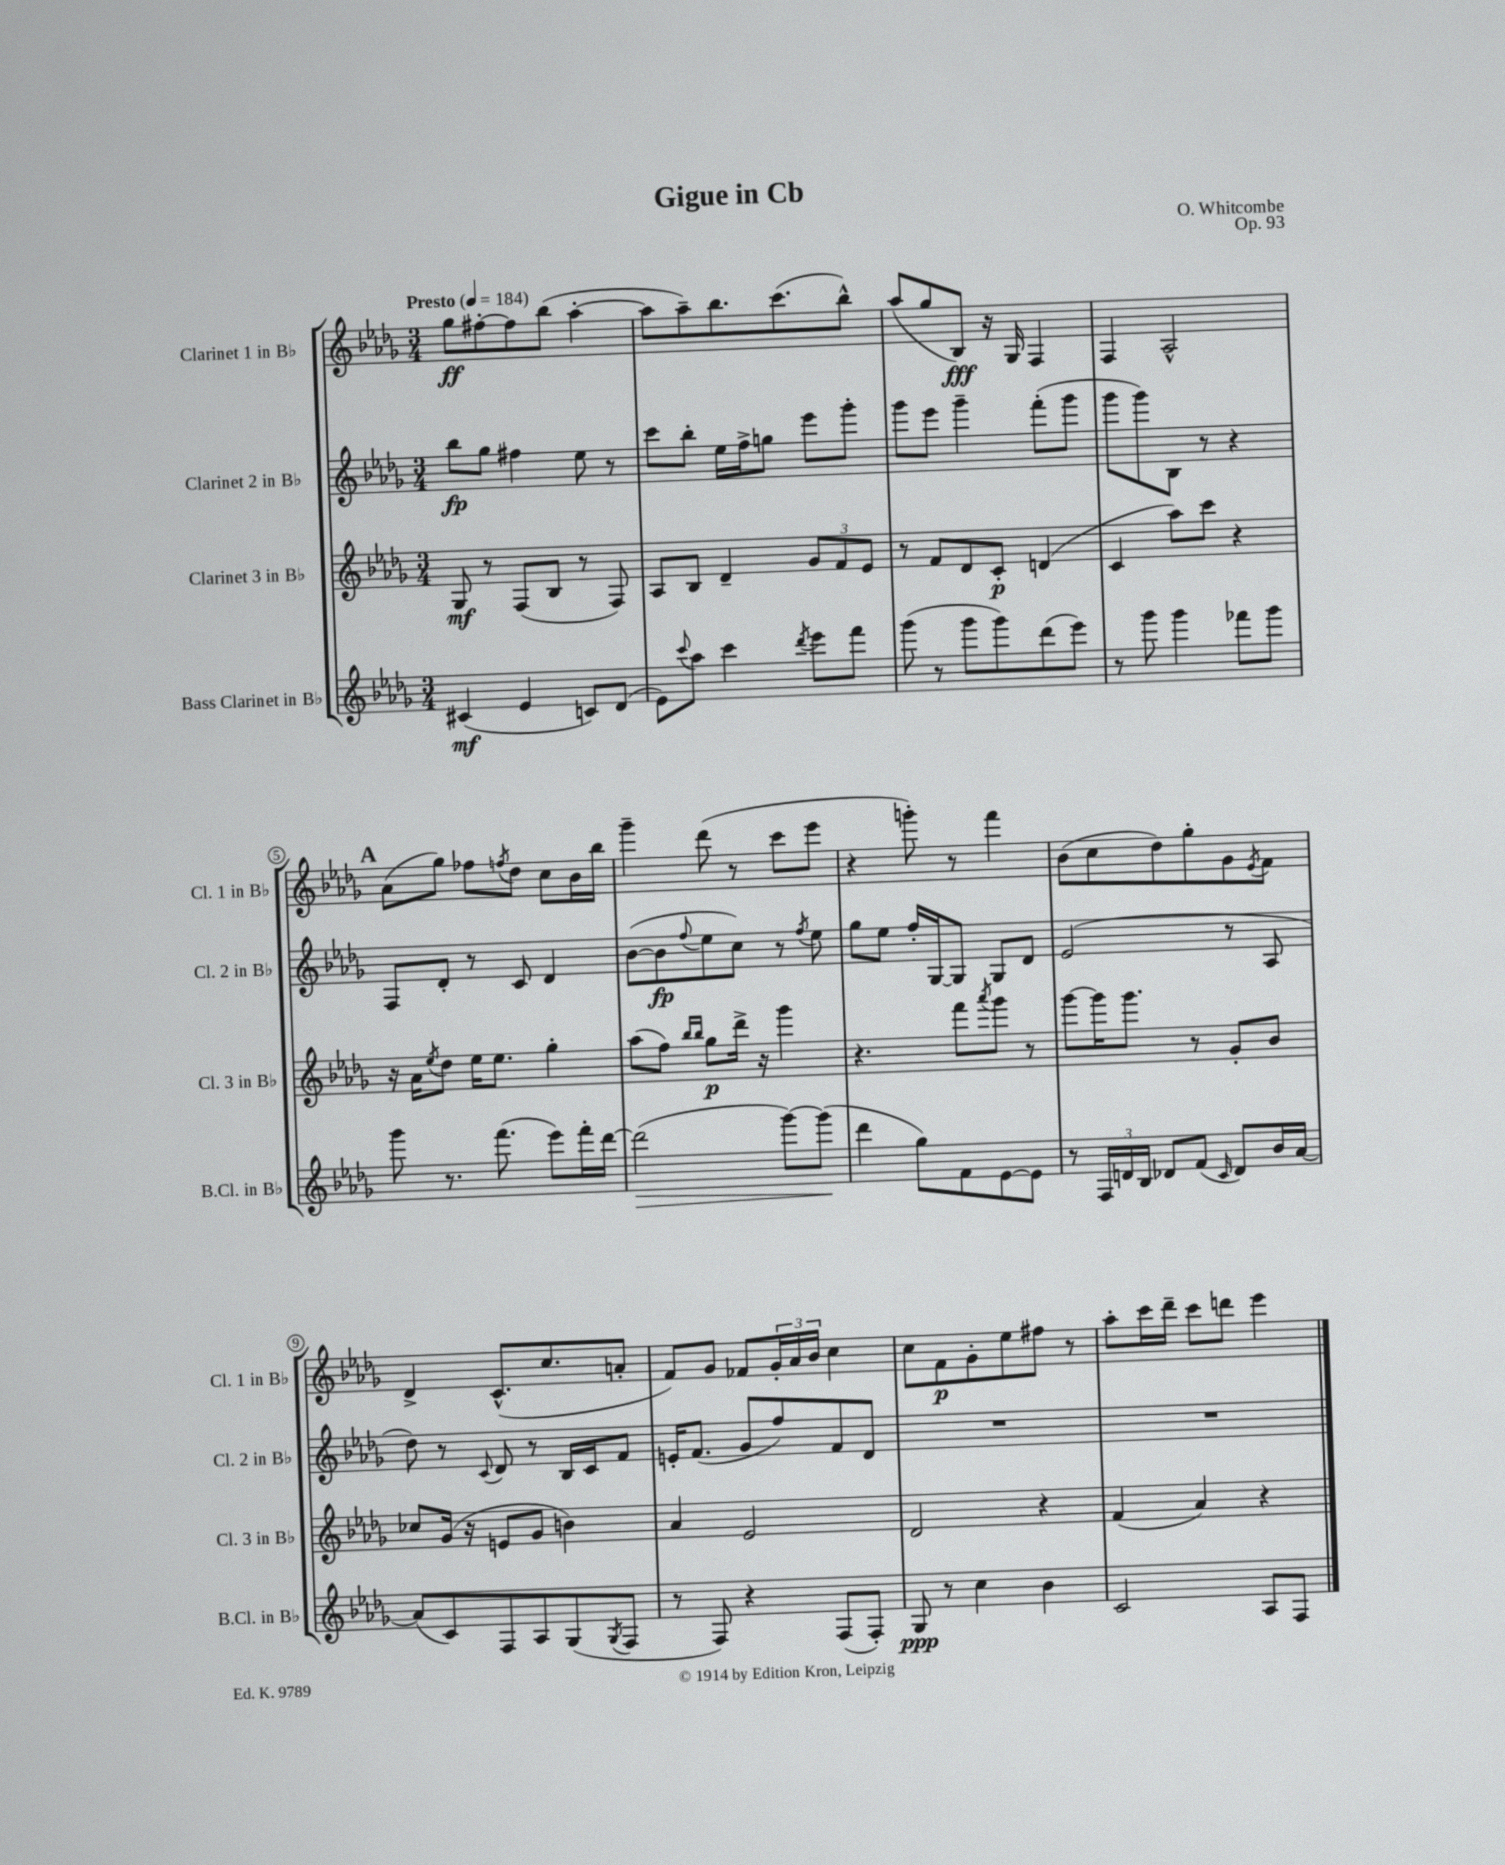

**kern	**dynam	**kern	**dynam	**kern	**dynam	**kern	**dynam
*part4	*part4	*part3	*part3	*part2	*part2	*part1	*part1
*staff4	*staff4	*staff3	*staff3	*staff2	*staff2	*staff1	*staff1
*I"Bass Clarinet in B♭	*	*I"Clarinet 3 in B♭	*	*I"Clarinet 2 in B♭	*	*I"Clarinet 1 in B♭	*
*I'B.Cl. in B♭	*	*I'Cl. 3 in B♭	*	*I'Cl. 2 in B♭	*	*I'Cl. 1 in B♭	*
*clefG2	*	*clefG2	*	*clefG2	*	*clefG2	*
*k[b-e-a-d-g-]	*	*k[b-e-a-d-g-]	*	*k[b-e-a-d-g-]	*	*k[b-e-a-d-g-]	*
*M3/4	*	*M3/4	*	*M3/4	*	*M3/4	*
*MM184	*	*MM184	*	*MM184	*	*MM184	*
=1	=1	=1	=1	=1	=1	=1	=1
!	!	!	!	!	!	!LO:TX:a:B:t=Presto	!
(4c#X/	mf	8G-/	mf	8bb-\L	fp	8gg-\L	ff
.	.	8r	.	8gg-\J	.	[8ff#X'\	.
4e-/	.	(8F/L	.	4ff#X\	.	8ff#\]	.
.	.	8B-/J	.	.	.	(8bb-\J	.
8cn/L)	.	8r	.	8ee-\	.	[4aa-'\	.
(8d-/J	.	8F/)	.	8r	.	.	.
=2	=2	=2	=2	=2	=2	=2	=2
8e-\L)	.	8A-/L	.	8ccc\L	.	8aa-\L]	.
8qqccc/	.	.	.	.	.	.	.
8aa-\J	.	8B-/J	.	8bb-'\J	.	8aa-~\)	.
4ccc\	.	4d-~/	.	16ee-\LL	.	8.bb-\	.
.	.	.	.	16ff^\J	.	.	.
.	.	.	.	8ggn\J	.	.	.
.	.	.	.	.	.	(8.ccc\	.
8qddd-/	.	.	.	.	.	.	.
8eee-\L	.	12g-/L	.	8eee-\L	.	.	.
.	.	12f/	.	.	.	.	.
8fff\J	.	.	.	8ggg-'\J	.	8bb-^^\J)	.
.	.	12e-/J	.	.	.	.	.
=3	=3	=3	=3	=3	=3	=3	=3
(8ggg-\	.	8r	.	8ggg-\L	.	(8aa-/L	.
8r	.	8f/L	.	8eee-\J	.	8gg-/	.
8ggg-\L	.	8d-/	.	4ggg-~\	.	8B-/J)	fff
8ggg-\)	.	8c'/J	p	.	.	16r	.
.	.	.	.	.	.	16G-/	.
(8ddd-\	.	(4dn/	.	(8fff'\L	.	4F/	.
8eee-\J)	.	.	.	8ggg-\J	.	.	.
=4	=4	=4	=4	=4	=4	=4	=4
8r	.	4c/	.	8ggg-\L	.	4F/	.
8ggg-\	.	.	.	8ggg-\)	.	.	.
4ggg-\	.	8aa-\L)	.	8B-\J	.	2A-^^/	.
.	.	8ccc\J	.	8r	.	.	.
8fff-X\L	.	4r	.	4r	.	.	.
8ggg-\J	.	.	.	.	.	.	.
!!LO:LB:g=z
!!LO:REH:place=s1:t=A
=5	=5	=5	=5	=5	=5	=5	=5
8ggg-\	.	16r	.	8F/L	.	(8a-\L	.
.	.	16a-\KL	.	.	.	.	.
.	.	8qee-/	.	.	.	.	.
8.r	.	8dd-\J	.	8d-'/J	.	8gg-\J)	.
.	.	16ee-\KL	.	8r	.	8ff-X\L	.
(8.fff\	.	8.ee-\J	.	.	.	.	.
.	.	.	.	.	.	8qffn/	.
.	.	.	.	8c/	.	8dd-\J	.
8eee-\L)	.	4gg-'\	.	4d-/	.	8cc\L	.
16fff'\L	.	.	.	.	.	16b-\L	.
[16ddd-\JJ	.	.	.	.	.	16bb-\JJ	.
=6	=6	=6	=6	=6	=6	=6	=6
!	!LO:HP:b	!	!	!	!	!	!
(2ddd-\]	>	(8aa-\L	.	([8b-\L	.	4ggg-~\	.
.	.	8ff\J)	.	8b-\]	fp	.	.
.	.	16qqbb-/LL	.	.	.	.	.
.	.	16qqbb-/JJ	.	8qqff/	.	.	.
.	.	8gg-\L	p	8ee-\	.	(8ddd-\	.
.	.	16ddd-^\Jk	.	8cc\J)	.	8r	.
.	.	16r	.	.	.	.	.
[8ggg-\L)	.	4ggg-\	.	8r	.	8ccc\L	.
.	.	.	.	8qff/	.	.	.
(8ggg-\J]	.	.	.	8ee-\	.	8eee-\J	.
.	]	.	.	.	.	.	.
=7	=7	=7	=7	=7	=7	=7	=7
4ddd-\	.	4.r	.	8gg-\L	.	4r	.
.	.	.	.	8ee-\J	.	.	.
8gg-\L)	.	.	.	16ff'/LL	.	8gggn'\)	.
.	.	.	.	[16G-/J	.	.	.
8f\	.	8fff\L	.	8G-/J]	.	8r	.
.	.	8qaaa-/	.	.	.	.	.
[8e-\	.	8ggg-\J	.	8G-/L	.	4fff\	.
8e-\J]	.	8r	.	8d-/J	.	.	.
=8	=8	=8	=8	=8	=8	=8	=8
8r	.	[8ggg-\L	.	(2e-/	.	(8b-\L	.
24F/LL	.	16ggg-\K]	.	.	.	8cc\	.
24dn/	.	.	.	.	.	.	.
.	.	8.ggg-\J	.	.	.	.	.
24B-/JJ	.	.	.	.	.	.	.
8d-X/L	.	.	.	.	.	8dd-\)	.
(8f/J	.	8r	.	.	.	8gg-'\	.
16qqc/	.	.	.	.	.	.	.
8d-/L)	.	8g-'/L	.	8r	.	8g-\	.
.	.	.	.	.	.	8qe-/	.
16b-/L	.	8b-/J	.	8A-/	.	8f\J	.
[16a-/JJ	.	.	.	.	.	.	.
!!LO:LB:g=z
=9	=9	=9	=9	=9	=9	=9	=9
(8a-/L]	.	8cc-X/L	.	8dd-\)	.	4d-^/	.
8c/)	.	(16g-/Jk	.	8r	.	.	.
.	.	16r	.	.	.	.	.
.	.	.	.	8qqc/	.	.	.
8F/	.	8en/L	.	8d-/	.	(8.c^^/L	.
8A-/	.	8g-/J	.	8r	.	.	.
.	.	.	.	.	.	8.cc/	.
(8G-/	.	4bn\)	.	16B-/LL	.	.	.
.	.	.	.	16c/J	.	.	.
8qG-/	.	.	.	.	.	.	.
8F/J	.	.	.	8f/J	.	8an'/J	.
=10	=10	=10	=10	=10	=10	=10	=10
8r	.	4a-/	.	16en'/KL	.	8f/L)	.
.	.	.	.	(8.f/J	.	.	.
8F/)	.	.	.	.	.	8g-/J	.
4r	.	2e-/	.	8g-/L	.	8f-X/L	.
.	.	.	.	8ff/)	.	24g-'/L	.
.	.	.	.	.	.	24a-/	.
.	.	.	.	.	.	24b-/JJ	.
(8F/L	.	.	.	8f/	.	4cc\	.
8F'/J)	.	.	.	8d-/J	.	.	.
=11	=11	=11	=11	=11	=11	=11	=11
8G-/	ppp	2d-/	.	2.r	.	8cc\L	.
8r	.	.	.	.	.	8f\	p
4cc\	.	.	.	.	.	8g-'\	.
.	.	.	.	.	.	8ee-\	.
4b-\	.	4r	.	.	.	8ff#X\J	.
.	.	.	.	.	.	8r	.
=12	=12	=12	=12	=12	=12	=12	=12
2c/	.	(4f/	.	2.r	.	8aa-'\L	.
.	.	.	.	.	.	16ccc\L	.
.	.	.	.	.	.	16ddd-~\JJ	.
.	.	4a-/)	.	.	.	8ccc\L	.
.	.	.	.	.	.	8dddn\J	.
8A-/L	.	4r	.	.	.	4eee-\	.
8F/J	.	.	.	.	.	.	.
==	==	==	==	==	==	==	==
*-	*-	*-	*-	*-	*-	*-	*-
